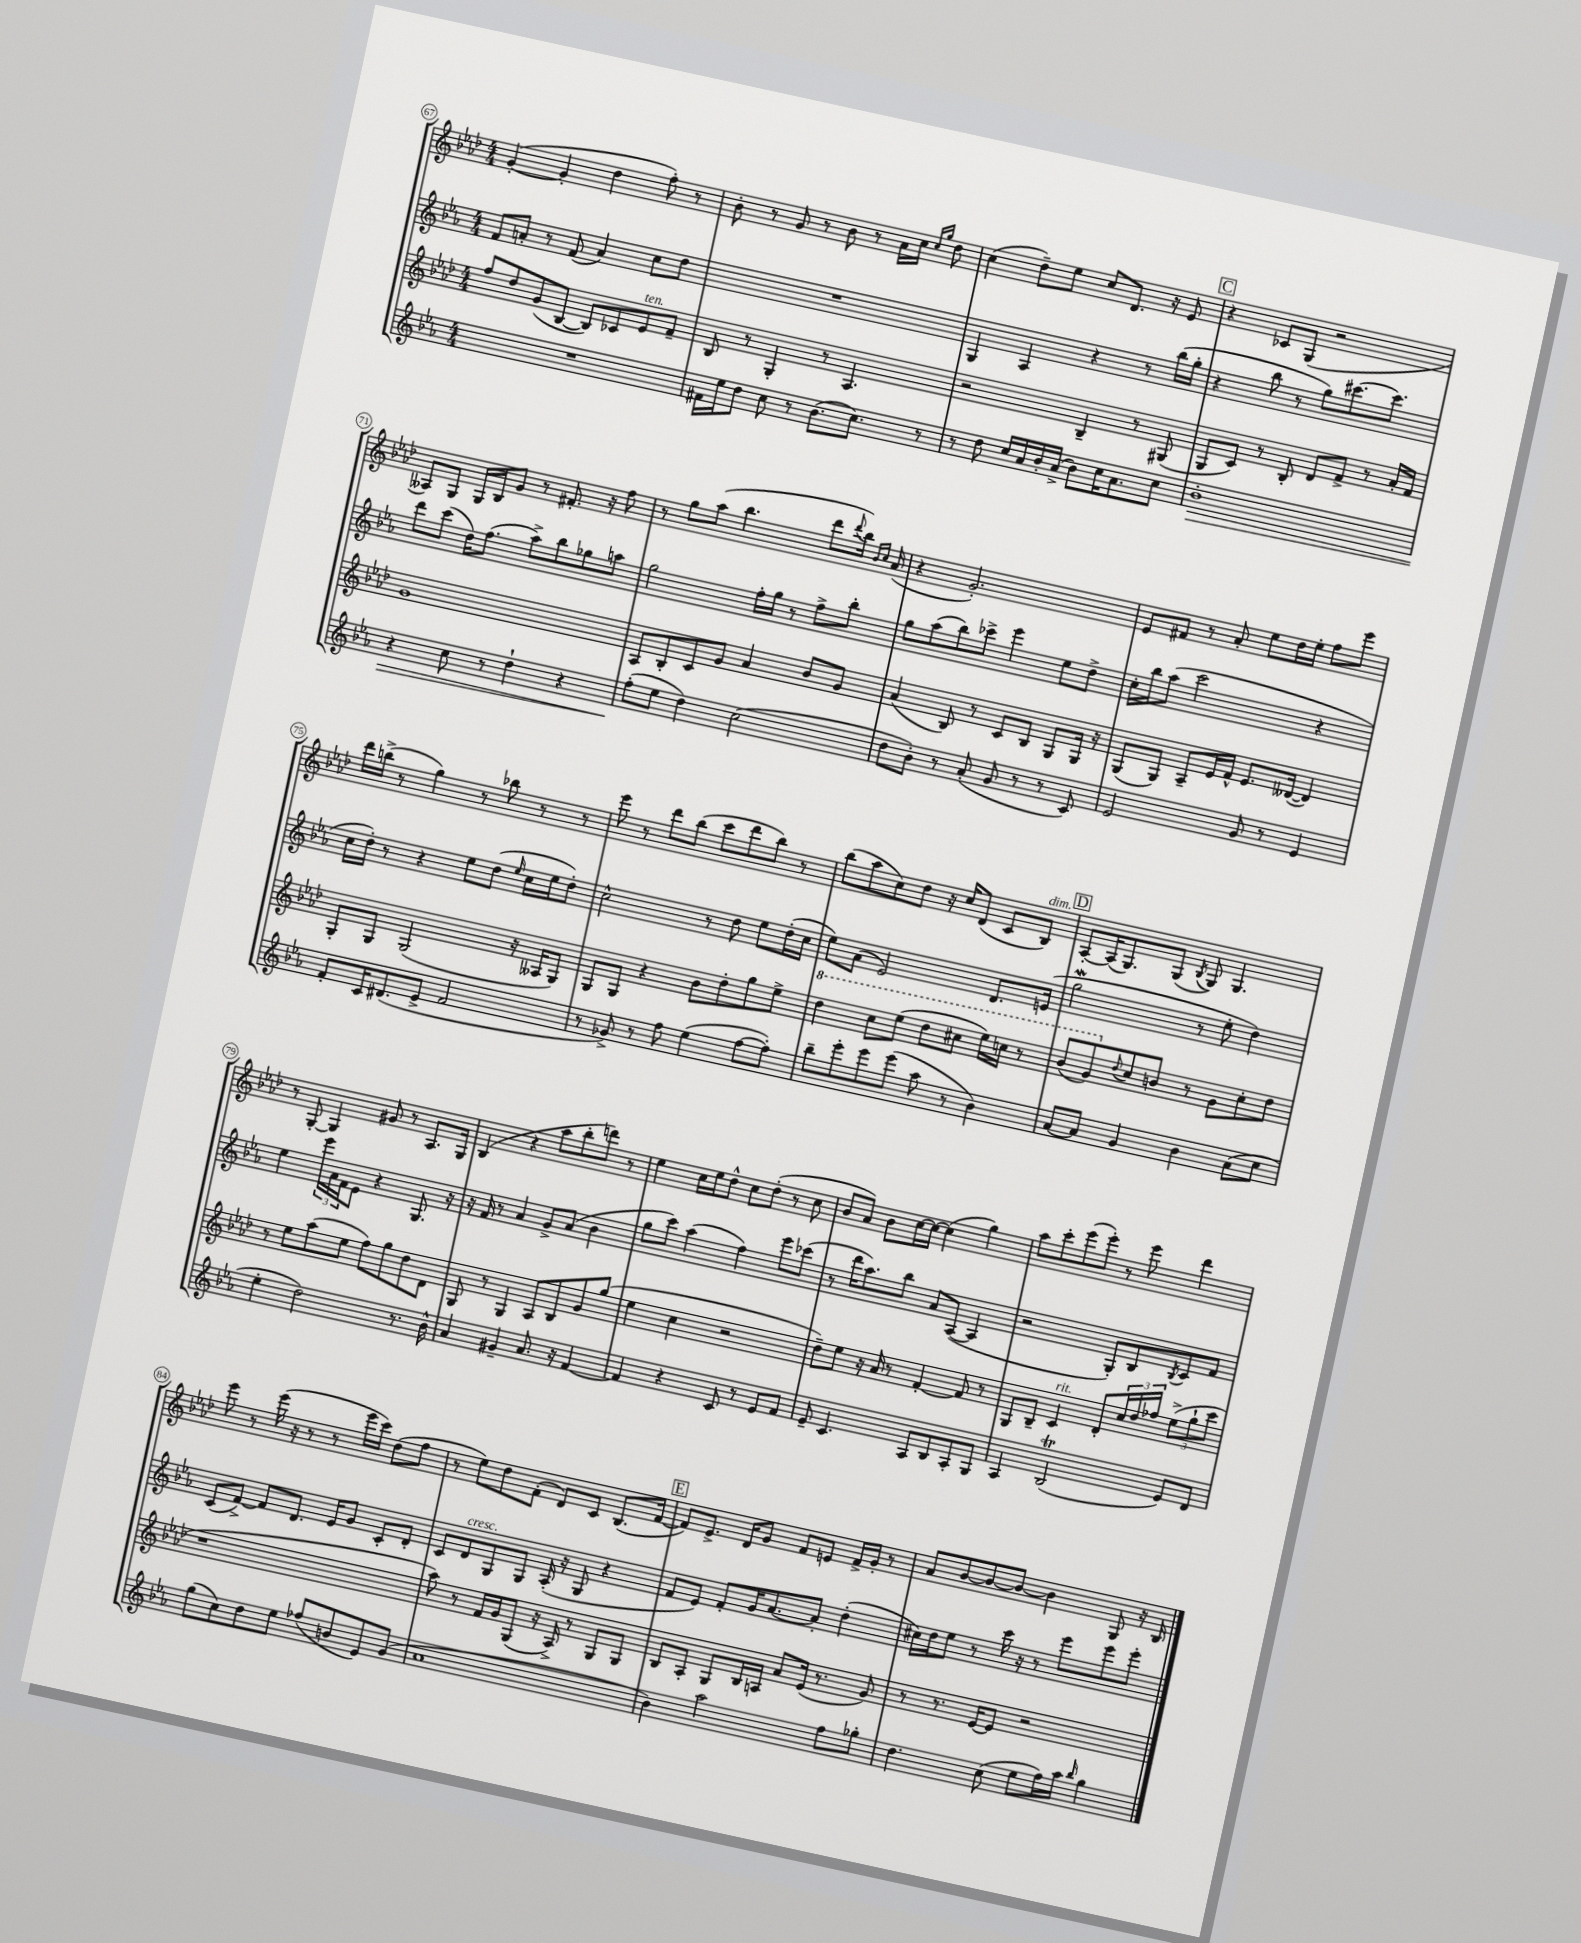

**kern	**kern	**kern	**kern
*staff4	*staff3	*staff2	*staff1
*clefG2	*clefG2	*clefG2	*clefG2
*k[b-e-a-]	*k[b-e-a-d-]	*k[b-e-a-]	*k[b-e-a-d-]
*M4/4	*M4/4	*M4/4	*M4/4
1r	8ff	8f	([4g'
.	8dd-	8a'	.
.	(8g	8r	4g']
.	[8B-	(8f	.
.	8B-])	4a)	4dd-
.	8c-	.	.
.	8e-	8cc	8ff')
.	8f~	8dd	8r
=	=	=	=
16f#	8B-	1r	8b-'
16ee-	.	.	.
8dd	8r	.	8r
8cc	4G'	.	8g
8r	.	.	8r
(8.b-	8r	.	8b-
.	4.A-	.	8r
8.cc)	.	.	.
.	.	.	16a-
.	.	.	16cc
.	.	.	16qqcc
.	.	.	16qqgg
8r	.	.	8dd-
=	=	=	=
8r	2r	4G	(4cc
8dd	.	.	.
16cc	.	4A-	8dd-~)
16a-	.	.	.
16b-'	.	.	8ee-
(16a-^	.	.	.
8b-)	4B-~	4r	8cc
16cc	.	.	8.d-
8.a-	.	.	.
.	8r	8r	.
.	.	.	16r
8cc	(8G#	(16bb-	8e-
.	.	16gg'	.
=	=	=	=
1b-'	8G	4r	4r
.	8c)	.	.
.	8r	8bb-	8c-
.	8B-'	8r	(8G
.	8d-	8gg)	2r
.	8f^	[8.ccc#	.
.	8r	.	.
.	.	8.ccc#]	.
.	16a-'	.	.
.	16f	.	.
=	=	=	=
4r	1g	8ddd	8A--)
.	.	(8ccc	8G
8cc	.	16dd)	16G
.	.	(8.ff	16B-
8r	.	.	8g
4dd`	.	8aa-^)	8r
.	.	8bb-	8.f#'
4r	.	8gg-	.
.	.	.	16r
.	.	8aa	8ff
=	=	=	=
(8ff'	8A-	2gg	8r
8ee-	8B-'	.	8gg
4dd)	8c	.	(8aa-
.	8g	.	4.bb-
(2cc	4a-	16ff'	.
.	.	16gg	.
.	.	8r	.
.	8b-	8ff^	8ddd-
.	.	.	8qqddd-
.	8g	8bb-'	16bb-)
.	.	.	16qqb-
.	.	.	16qqcc
.	.	.	(16a-
=	=	=	=
8dd	(4a-	8gg	4r
8b-')	.	(8aa-	.
8r	8B-)	8bb-)	2.g')
(8a-'	8r	8ccc-^	.
8g	8c	4eee-	.
8r	8B-	.	.
8r	8G	8ee-	.
8c)	16G	8dd^	.
.	16r	.	.
=	=	=	=
2e-	(8G	16cc'	8e-
.	.	16bb-	.
.	8G)	(8aa-	8f#
.	8A-~	2ccc	8r
.	16e-	.	8a-'
.	16f^^	.	.
8g	8.e-	.	8ee-
8r	.	.	16dd-
.	([16d--	.	16ee-'
4e-	4d--])	4r	8ff
.	.	.	8eee-
=	=	=	=
8f'	8G'	16cc	16ddd-
.	.	16dd')	(16bb^
16c	8G	8r	8r
(8.d#	.	.	.
.	(2G	4r	4gg)
8e-^	.	.	.
2f	.	8ee-	8r
.	.	(8dd	8bb-
.	.	16qqee-	.
.	16r	16cc	8r
.	16A--	16ee-	.
.	8G)	8dd')	8r
=	=	=	=
8r	8G	2cc^^	8eee-
8g-^)	8G	.	8r
8r	4r	.	8ddd-
8ff	.	.	(8bb-
(4ee-	8b-	8r	8ccc
.	8dd-'	8dd	8ddd-
[8ff	8gg	8ee-	8bb-)
8ff'])	8ee-^	(16dd'	8r
.	.	16cc	.
=	=	=	=
8bb-~	4ddd-	8ee-)	(8bb-
8eee-'	.	(8a-	8aa-
8eee-	8ccc	2e-)	8cc)
(8eee-	(8eee-	.	8dd-
8aa-	8ddd-	.	16r
.	.	.	16cc
8r	8ccc#	.	(8d-
4b-)	16eee-)	8.d	8c
.	16ccc	.	.
.	8r	.	8B-)
.	.	(16e	.
=	=	=	=
[8a-	(8bb-	2gg	[8A-'
8a-]	8gg)	.	(16A-]
.	.	.	8.G)
.	8qqdd-	.	.
4g	8cc	.	.
.	8b	.	(8G
.	.	.	8qB-
4b-	8r	8r	8G)
.	8g	8ee-'	4.G
(8a-	8cc'	4dd)	.
8cc	8dd-	.	.
=	=	=	=
4ee-'	8r	4ee-	8r
.	8ee-	.	[8G'
2dd)	(8aa-	24eee-	4G]
.	.	24a-	.
.	.	24f	.
.	8ee-	8e-	.
.	8ff)	4r	8g#
.	8gg	.	8r
8.r	8dd-	8.G	8.A-
.	8d-	.	.
16b-^^	.	16r	16G
=	=	=	=
4a-	8G	16r	(4B-
.	.	16f	.
.	8r	8r	.
4g#~	4G	4a-	4r
8.a-	8A-	8g^	8aa-
.	8B-	(8a-	8bb-'
16r	.	.	.
[4f	8g	4b-	8ddd)
.	(8gg	.	8r
=	=	=	=
4f]	4ee-	8gg	4ee-
.	.	8ccc)	.
4r	4cc	(4aa-	16cc
.	.	.	16ee-
.	.	.	8dd-^^
8c	2r	4ff)	8cc
8r	.	.	(8dd-'
8e-	.	8eee-	8r
8f	.	(8ccc-	8cc
=	=	=	=
8e-~	8dd-~)	8r	8b-
4.c	8ee-	16ddd	8a-)
.	.	8.aa-)	.
.	16r	.	8b-
.	16a-	.	.
.	8r	8bb-	[16cc
.	.	.	16cc_
8A-	[4f'	8a-	(4cc]
8B-	.	([8A-	.
8A-'	8f]	4A-]	4gg)
8G	8r	.	.
=	=	=	=
4A-	8G	2r	8aa-
.	8B-~	.	8ccc'
(2B-	4c	.	(8eee-
.	.	.	8eee-')
.	8d-'	8G')	8r
.	24cc	8B-	8eee-
.	24dd-	.	.
.	24ff-	.	.
.	.	8qB-	.
8e-)	(12ee-^	8c	4ddd-
.	12gg`	.	.
8d	.	8f	.
.	12ccc	.	.
=	=	=	=
(8gg	1r	(8c	8eee-
8cc)	.	[8f^)	8r
8dd	.	8f]	(16eee-
.	.	.	16r
8ee-	.	8.d	8r
(8ff-	.	.	8r
.	.	16e-	.
8b	.	8g	16eee-
.	.	.	16ccc)
8e-)	.	8c'	(8dd-
(8g	.	8d'	8ff
=	=	=	=
1a-	8aa-)	8c	8r
.	8r	8d	8ee-)
.	16f	8G	8dd-
.	16g	.	.
.	(8G	8G	(8f'
.	16r	(16A-'	8d-)
.	16A-^)	16r	.
.	8r	8G	8c
.	8G	4r	(8.B-
.	8G	.	.
.	.	.	[16f
=	=	=	=
4b-)	8B-	8f	8f])
.	8A-'	8e-)	8.e-^
2aa-	8G	8f'	.
.	.	.	16d-
.	16B-	16g	8g
.	16A	[8.a-	.
.	8a-	.	8f
.	(16e-	8a-']	8e
.	8.r	.	.
8ff	.	(4dd'	16f^
.	.	.	16g'
8gg-'	8g)	.	8r
=	=	=	=
4.dd	8r	16cc#)	8a-
.	.	16dd	.
.	8.r	8ee-	[8b-
.	.	8r	8b-_
.	[16e-	.	.
(8cc	8e-]	16ccc	8b-_
.	.	16r	.
8ee-	2r	8r	4b-]
16ff)	.	8eee-	.
16aa-	.	.	.
16qqbb-	.	.	.
4gg	.	8eee-	8G
.	.	8eee-'	16r
.	.	.	16B-
==	==	==	==
*-	*-	*-	*-
